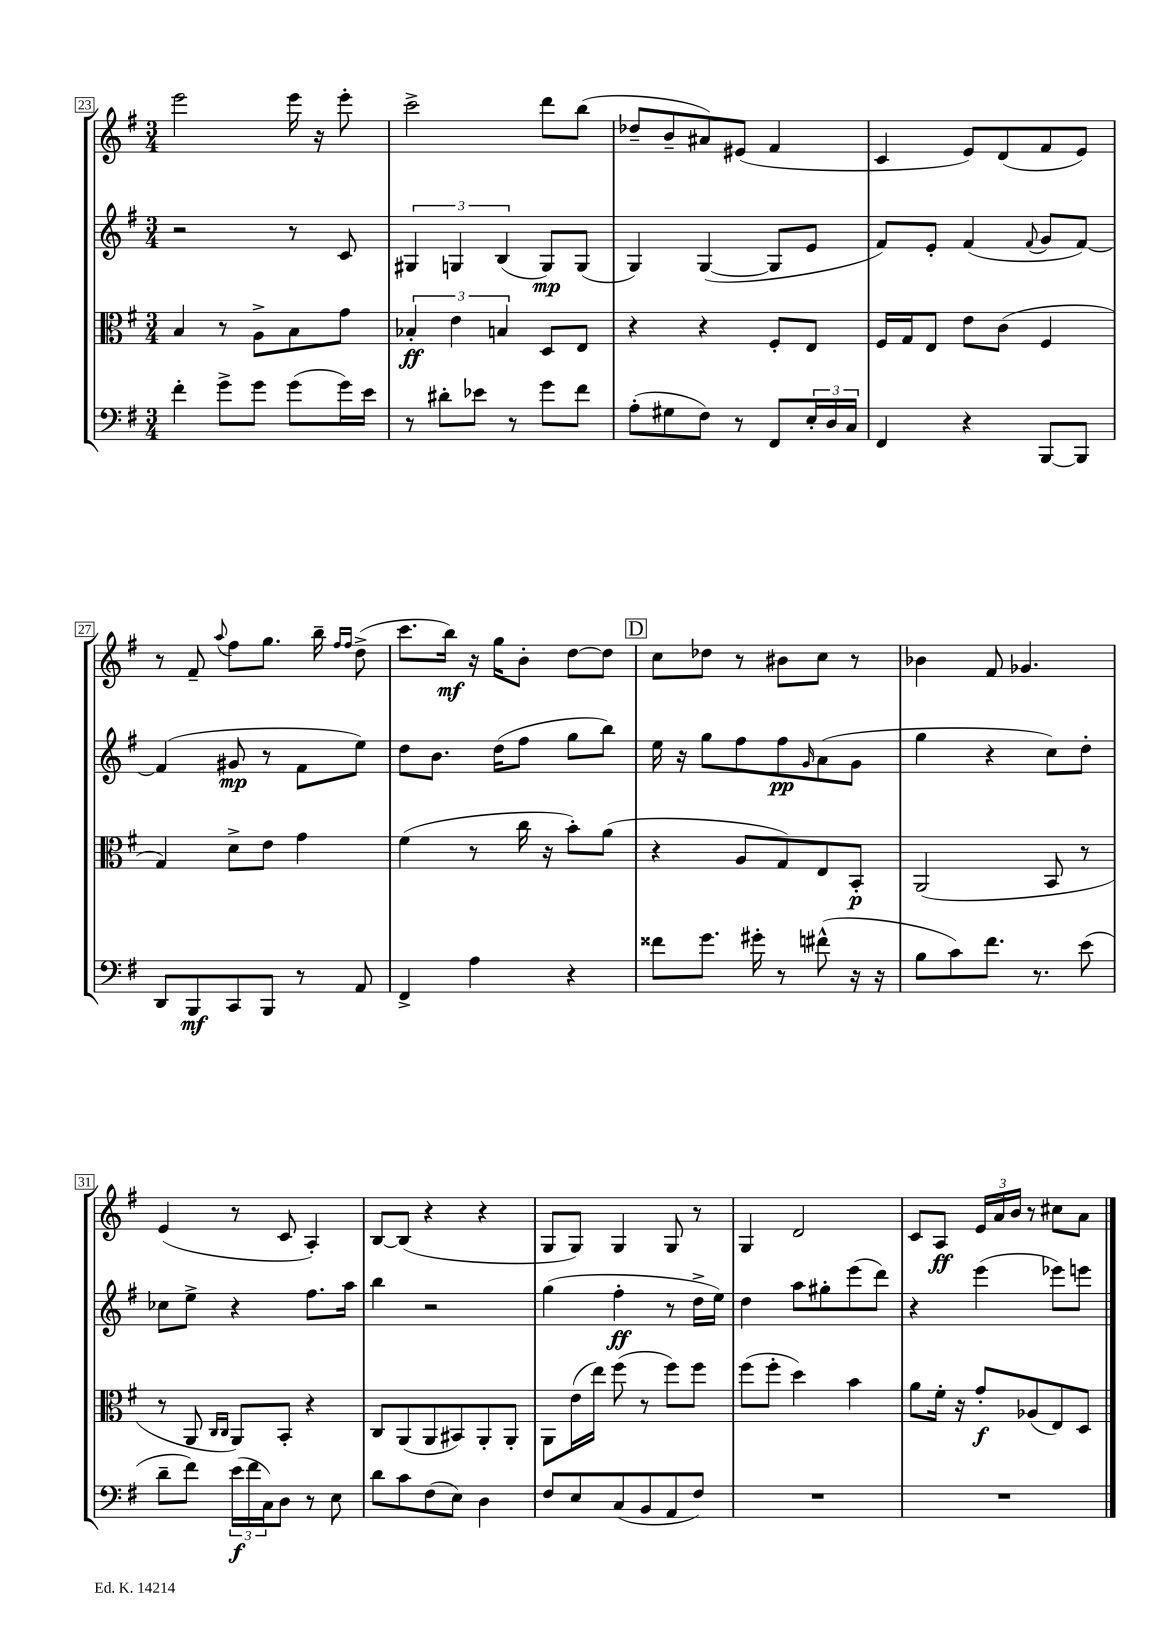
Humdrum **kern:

**kern	**dynam	**kern	**dynam	**kern	**dynam	**kern	**dynam
*part4	*part4	*part3	*part3	*part2	*part2	*part1	*part1
*staff4	*staff4	*staff3	*staff3	*staff2	*staff2	*staff1	*staff1
*clefF4	*	*clefC3	*	*clefG2	*	*clefG2	*
*k[f#]	*	*k[f#]	*	*k[f#]	*	*k[f#]	*
*M3/4	*	*M3/4	*	*M3/4	*	*M3/4	*
=23	=23	=23	=23	=23	=23	=23	=23
4f#'\	.	4B/	.	2r	.	2eee\	.
8g^\L	.	8r	.	.	.	.	.
8g\J	.	8A^\L	.	.	.	.	.
(8g\L	.	8B\	.	8r	.	16eee\	.
.	.	.	.	.	.	16r	.
16g\L)	.	8g\J	.	8c/	.	8eee'\	.
16e\JJ	.	.	.	.	.	.	.
=24	=24	=24	=24	=24	=24	=24	=24
8r	.	6B-X'/	ff	6G#X/	.	2ccc^\	.
8d#X'\L	.	.	.	.	.	.	.
.	.	6e\	.	6Gn/	.	.	.
8e-X\J	.	.	.	.	.	.	.
.	.	6Bn/	.	(6B/	.	.	.
8r	.	.	.	.	.	.	.
8g\L	.	8D/L	.	8G/L)	mp	8ddd\L	.
8f#\J	.	8E/J	.	(8G/J	.	(8bb\J	.
=25	=25	=25	=25	=25	=25	=25	=25
(8A'\L	.	4r	.	4G/)	.	8dd-X~/L	.
8G#X\	.	.	.	.	.	8b~/	.
8F#\J)	.	4r	.	([4G/	.	8a#X/)	.
8r	.	.	.	.	.	(8e#X/J	.
8FF#/L	.	8F#'/L	.	8G/L]	.	4f#/	.
24E'/L	.	8E/J	.	8e/J	.	.	.
24D/	.	.	.	.	.	.	.
24C/JJ	.	.	.	.	.	.	.
=26	=26	=26	=26	=26	=26	=26	=26
4FF#/	.	16F#/LL	.	8f#/L)	.	4c/	.
.	.	16G/J	.	.	.	.	.
.	.	8E/J	.	8e'/J	.	.	.
4r	.	8e\L	.	(4f#/	.	8e/L)	.
.	.	(8c\J	.	.	.	(8d/	.
.	.	.	.	8qqf#/	.	.	.
[8BBB/L	.	4F#/	.	8g/L	.	8f#/	.
8BBB/J]	.	.	.	[8f#/J)	.	8e/J)	.
!!LO:LB:g=z
=27	=27	=27	=27	=27	=27	=27	=27
8DD/L	.	4G/)	.	(4f#/]	.	8r	.
8BBB/	mf	.	.	.	.	8f#~/	.
.	.	.	.	.	.	8qqaa/	.
8CC/	.	8d^\L	.	8g#X/	mp	8ff#\L	.
8BBB/J	.	8e\J	.	8r	.	8.gg\J	.
8r	.	4g\	.	8f#\L	.	.	.
.	.	.	.	.	.	16bb~\	.
.	.	.	.	.	.	16qqff#/LL	.
.	.	.	.	.	.	16qqff#/JJ	.
8AA/	.	.	.	8ee\J)	.	(8dd^\	.
=28	=28	=28	=28	=28	=28	=28	=28
4FF#^/	.	(4f#\	.	8dd\L	.	8.ccc\L	.
.	.	.	.	8.b\J	.	.	.
.	.	.	.	.	.	16bb\Jk)	mf
4A\	.	8r	.	.	.	16r	.
.	.	.	.	(16dd\KL	.	16gg\KL	.
.	.	16cc\	.	8ff#\J	.	8b'\J	.
.	.	16r	.	.	.	.	.
4r	.	8b'\L)	.	8gg\L	.	[8dd\L	.
.	.	(8a\J	.	8bb\J)	.	8dd\J]	.
!!LO:REH:place=s1:t=D
=29	=29	=29	=29	=29	=29	=29	=29
8f##X\L	.	4r	.	16ee\	.	8cc\L	.
.	.	.	.	16r	.	.	.
8.g\J	.	.	.	8gg\L	.	8dd-X\J	.
.	.	8A/L	.	8ff#\	.	8r	.
16g#X'\	.	.	.	.	.	.	.
8r	.	8G/)	.	8ff#\	pp	8b#X\L	.
.	.	.	.	16qqg/	.	.	.
(8f#X^^\	.	8E/	.	(8a\	.	8cc\J	.
16r	.	8BB'/J	p	8g\J	.	8r	.
16r	.	.	.	.	.	.	.
=30	=30	=30	=30	=30	=30	=30	=30
8B\L	.	(2AA/	.	4gg\	.	4b-X\	.
8c\)	.	.	.	.	.	.	.
8.f#\J	.	.	.	4r	.	8f#/	.
.	.	.	.	.	.	4.g-X/	.
8.r	.	.	.	.	.	.	.
.	.	8BB/	.	8cc\L)	.	.	.
(8e\	.	8r	.	8dd'\J	.	.	.
!!LO:LB:g=z
=31	=31	=31	=31	=31	=31	=31	=31
8d~\L	.	8r	.	8cc-X\L	.	(4e/	.
8f#\J)	.	8AA/	.	8ee^\J	.	.	.
.	.	16qqC/LL	.	.	.	.	.
.	.	16qqC/JJ	.	.	.	.	.
(24e\LL	f	8AA/L)	.	4r	.	8r	.
24f#\	.	.	.	.	.	.	.
24C\J)	.	.	.	.	.	.	.
8D\J	.	8BB'/J	.	.	.	8c/	.
8r	.	4r	.	8.ff#\L	.	4A'/)	.
8E\	.	.	.	.	.	.	.
.	.	.	.	16aa\Jk	.	.	.
=32	=32	=32	=32	=32	=32	=32	=32
8d\L	.	8C/L	.	4bb\	.	[8B/L	.
8c\	.	(8AA/	.	.	.	(8B/J]	.
(8F#\	.	8AA/	.	2r	.	4r	.
8E\J)	.	8BB#X/)	.	.	.	.	.
4D\	.	8AA'/	.	.	.	4r	.
.	.	8AA'/J	.	.	.	.	.
=33	=33	=33	=33	=33	=33	=33	=33
8F#/L	.	8AA\L	.	(4gg\	.	8G/L	.
8E/	.	(16e\L	.	.	.	8G/J)	.
.	.	16ee\JJ)	.	.	.	.	.
(8C/	.	(8ff#\	.	4ff#'\	ff	4G/	.
8BB/	.	8r	.	.	.	.	.
8AA/	.	8ff#\L)	.	8r	.	8G/	.
8F#/J)	.	8ff#\J	.	16dd^\LL	.	8r	.
.	.	.	.	16ee\JJ)	.	.	.
=34	=34	=34	=34	=34	=34	=34	=34
2.r	.	(8ff#\L	.	4dd\	.	4G/	.
.	.	8ff#'\J	.	.	.	.	.
.	.	4dd\)	.	8aa\L	.	2d/	.
.	.	.	.	8gg#X'\	.	.	.
.	.	4b\	.	(8eee\	.	.	.
.	.	.	.	8ddd\J)	.	.	.
=35	=35	=35	=35	=35	=35	=35	=35
2.r	.	8a\L	.	4r	.	8c/L	.
.	.	16f#'\Jk	.	.	.	8A/J	ff
.	.	16r	.	.	.	.	.
.	.	8g'/L	f	(4eee\	.	24e/LL	.
.	.	.	.	.	.	24a/	.
.	.	.	.	.	.	24b/JJ	.
.	.	(8A-X/	.	.	.	8r	.
.	.	8E/)	.	8eee-X\L)	.	8cc#X\L	.
.	.	8D/J	.	8eeen\J	.	8a\J	.
==	==	==	==	==	==	==	==
*-	*-	*-	*-	*-	*-	*-	*-
